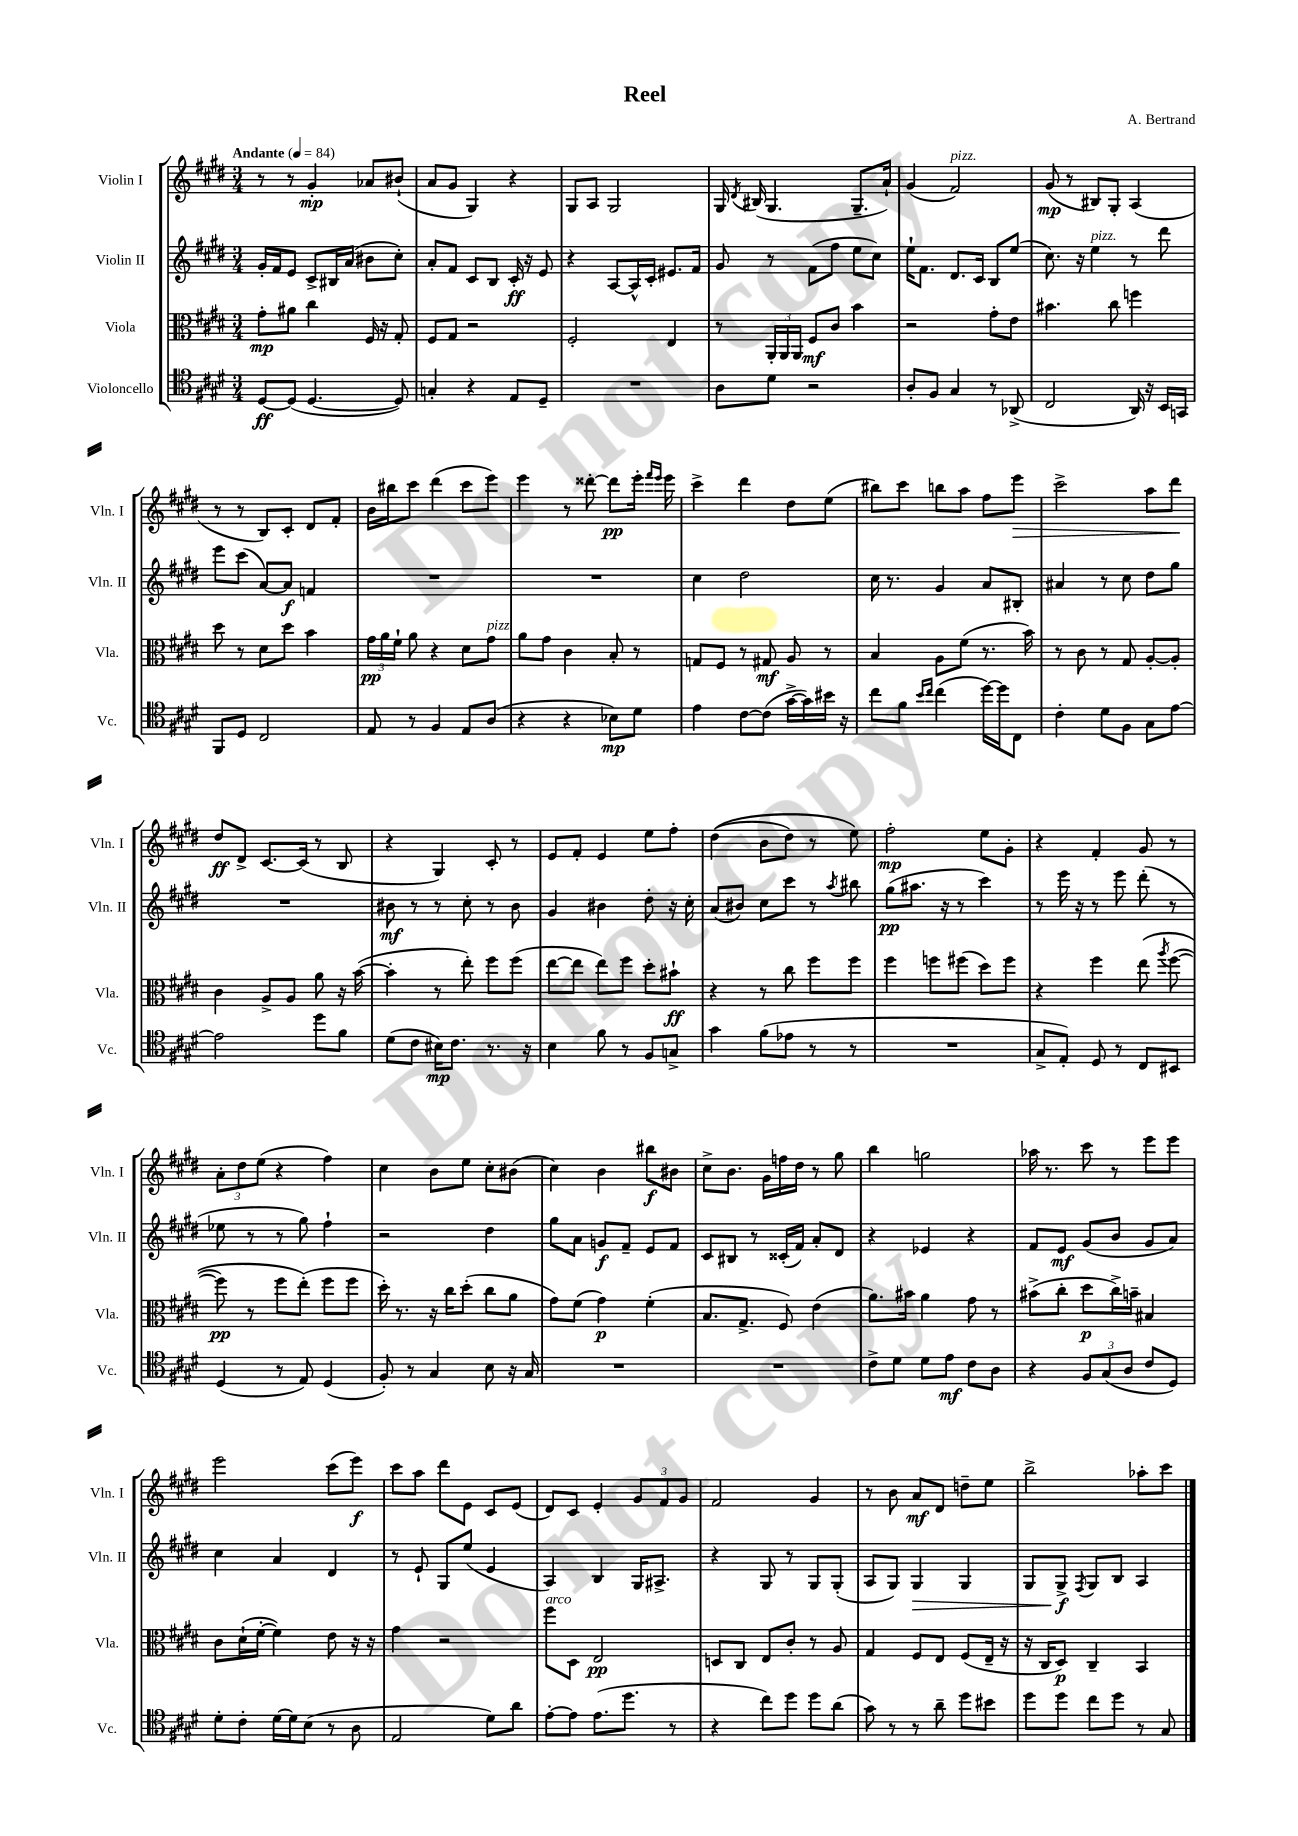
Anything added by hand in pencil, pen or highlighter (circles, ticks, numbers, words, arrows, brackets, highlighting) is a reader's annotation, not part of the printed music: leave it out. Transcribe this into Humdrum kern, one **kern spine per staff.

**kern	**kern	**kern	**kern
*staff4	*staff3	*staff2	*staff1
*clefC4	*clefC3	*clefG2	*clefG2
*k[f#c#g#d#]	*k[f#c#g#d#]	*k[f#c#g#d#]	*k[f#c#g#d#]
*M3/4	*M3/4	*M3/4	*M3/4
*MM84	*MM84	*MM84	*MM84
[8D#	8g#'	16g#'	8r
.	.	16f#	.
(8D#]	8a#	8e	8r
[4.D#	4cc#	8c#^	4g#'
.	.	16B#	.
.	.	(16a	.
.	16F#	8b#	8a-
.	16r	.	.
8D#])	8G#'	8cc#')	(8b#`
=	=	=	=
4G'	8F#	8a'	8a
.	8G#	8f#	8g#
4r	2r	8c#	4G#)
.	.	8B	.
8E	.	16c#'	4r
.	.	16r	.
8D#~	.	8e	.
=	=	=	=
2.r	2F#'	4r	8G#
.	.	.	8A
.	.	[8A	2G#
.	.	16A^^]	.
.	.	16c#'	.
.	4E	8.e#	.
.	.	16f#	.
=	=	=	=
8A	8r	8g#	16G#
.	.	.	8qd#
.	.	.	(16B#
8d#	24AA'	8r	4.G#
.	24AA	.	.
.	24AA	.	.
2r	8F#	(8f#	.
.	8c#	8ff#	.
.	4b	8ee	8.G#~
.	.	8cc#)	.
.	.	.	16a`)
=	=	=	=
8A'	2r	16ee`	(4g#
.	.	8.f#	.
8F#	.	.	.
4G#	.	8.d#	2f#)
.	.	16c#	.
8r	8g#'	8B	.
(8AA-^	8e	(8ee	.
=	=	=	=
2C#	4.b#	8.cc#)	(8g#
.	.	.	8r
.	.	16r	.
.	.	4ee	8B#)
.	8cc#	.	8G#'
16AA)	4ff	8r	(4A
16r	.	.	.
16BB	.	8ddd#	.
16GG	.	.	.
=	=	=	=
8FF#	8dd#	8eee	8r
8D#	8r	(8ccc#	8r
2C#	8d#	[8a)	8B)
.	8dd#	8a]	8c#'
.	4b	4f	8d#
.	.	.	8f#'
=	=	=	=
8E	24g#	2.r	16b
.	24a	.	.
.	.	.	16bb#
.	24f#`	.	.
8r	8a	.	8ccc#
4F#	4r	.	(4ddd#
8E	8d#	.	8ccc#
(8A	8g#	.	8eee)
=	=	=	=
4r	8a	2.r	4eee
.	8g#	.	.
4r	4c#	.	8r
.	.	.	[8ddd##'
8B-)	8B'	.	8ddd##]
8d#	8r	.	16eee'
.	.	.	16qqfff#
.	.	.	16qqeee
.	.	.	16eee
=	=	=	=
4e	8G	4cc#	4ccc#^
.	8F#	.	.
[8c#	8r	2dd#	4ddd#
(8c#]	8G#	.	.
[16g#^	8A	.	8dd#
16g#])	.	.	.
16b#	8r	.	(8ee
16r	.	.	.
=	=	=	=
8cc#	4B	16cc#	8bb#)
.	.	8.r	.
8f#	.	.	8ccc#
16qqb	.	.	.
16qqcc#	.	.	.
(4cc#	8A	4g#	8bb
.	(8f#	.	8aa
[16dd#)	8.r	8a	8ff#
16dd#]	.	.	.
8C#	.	8B#'	8eee
.	16b)	.	.
=	=	=	=
4c#'	8r	4a#	2ccc#^
.	8c#	.	.
8d#	8r	8r	.
8F#	8G#	8cc#	.
8G#	[8A'	8dd#	8aa
[8e	8A']	8gg#	8ddd#
=	=	=	=
2e]	4c#	2.r	8dd#
.	.	.	8d#^
.	8A^	.	[8.c#
.	8A	.	.
.	.	.	(16c#]
8dd#	8a	.	8r
8f#	16r	.	8B
.	([16b	.	.
=	=	=	=
(8d#	4b']	8b#	4r
8c#	.	8r	.
16B#)	8r	8r	4G#)
8.c#	.	.	.
.	8ee')	8cc#'	.
8.r	8ff#	8r	8c#'
.	(8ff#	8b#	8r
16r	.	.	.
=	=	=	=
4B	[8ee	4g#	8e
.	8ee]	.	8f#'
8f#	8ee)	4b#	4e
8r	8ff#	.	.
8F#	8dd#'	8dd#'	8ee
8G^	8b#`	16r	8ff#'
.	.	16cc#'	.
=	=	=	=
4g#	4r	(8a	&((4dd#
.	.	8b#)	.
(8f#	8r	8cc#	8b
8e-	8cc#	8ccc#	8dd#)
8r	8ff#	8r	8r
.	.	8qaa	.
8r	8ff#	8bb#	8ee&)
=	=	=	=
2.r	4ff#	(8gg#	2ff#'
.	.	8.aa#	.
.	8ff	.	.
.	.	16r	.
.	(8ff#	8r	.
.	8dd#)	4ccc#)	8ee
.	8ff#	.	8g#'
=	=	=	=
8G#^	4r	8r	4r
8E')	.	16eee	.
.	.	16r	.
8D#	4ff#	8r	4f#'
8r	.	8eee	.
8C#	&(8ee	(8ddd#'	8g#
.	8qaa	.	.
8BB#	([8ff#	8r	8r
=	=	=	=
(4D#	8ff#])	8ee-	12a'
.	.	.	12dd#
.	8r	8r	.
.	.	.	(12ee
8r	8ff#	8r	4r
8E)	(8ee'&)	8gg#)	.
(4D#	8ff#	4ff#`	4ff#)
.	8ff#	.	.
=	=	=	=
8F#')	16dd#')	2r	4cc#
.	8.r	.	.
8r	.	.	.
4G#	16r	.	8b
.	16cc#	.	.
.	(8dd#'	.	8ee
8B	8cc#	4dd#	8cc#'
16r	8a	.	(8b#
16G#	.	.	.
=	=	=	=
2.r	8g#)	8gg#	4cc#)
.	(8f#	8a	.
.	4g#)	8g	4b
.	.	8f#~	.
.	(4f#'	8e	8bb#
.	.	8f#	8b#
=	=	=	=
2.r	8.B	8c#	8cc#^
.	.	8B#	8.b
.	8.G#^	.	.
.	.	8r	.
.	.	.	16g#
.	8F#)	(16c##'	16ff
.	.	16f#)	16dd#
.	(4e	8a'	8r
.	.	8d#	8gg#
=	=	=	=
8c#^	8.a)	4r	4bb
8d#	.	.	.
.	16b#	.	.
8d#	4a	4e-	2gg
8e	.	.	.
8c#	8g#	4r	.
8A	8r	.	.
=	=	=	=
4r	(8b#^	8f#	16aa-
.	.	.	8.r
.	8cc#'	8e	.
12F#	8dd#	(8g#	8ccc#
(12G#	.	.	.
.	16cc#^)	8b	8r
12A	.	.	.
.	16b~	.	.
8c#	4B#	8g#	8eee
8D#)	.	8a)	8eee
=	=	=	=
8d#'	8c#	4cc#	2eee
8c#'	(16d#`	.	.
.	[16f#'	.	.
[16d#	4f#])	4a	.
16d#]	.	.	.
(8B	.	.	.
8r	8e	4d#	(8ccc#
8A	16r	.	8eee)
.	16r	.	.
=	=	=	=
2E	4g#	8r	8ccc#
.	.	8e`	8aa
.	2r	8G#	8ddd#
.	.	(8ee	8e
8d#)	.	4e	8c#
8a	.	.	(8e
=	=	=	=
[8e'	8ff#	4A)	8d#)
8e]	8D#	.	8c#
(8.e	2E	4B	4e'
8.dd#	.	.	.
.	.	16G#	12g#
.	.	8.A#^	.
.	.	.	12f#
8r	.	.	.
.	.	.	12g#
=	=	=	=
4r	8D	4r	2f#
.	8C#	.	.
8cc#)	8E	8G#	.
8dd#	8c#'	8r	.
8dd#	8r	8G#	4g#
(8a	8A	(8G#'	.
=	=	=	=
8g#)	4G#	8A	8r
8r	.	8G#)	8b
8r	8F#	4G#	8a
8a~	8E	.	8d#
8dd#	(8F#	4G#	8dd~
8b#	16E~	.	8ee
.	16r	.	.
=	=	=	=
8dd#	16r	8G#	2bb^
.	16C#	.	.
8dd#	8D#)	8G#^	.
.	.	8qF#	.
8cc#	4C#~	8G#	.
8dd#	.	8B	.
8r	4BB	4A	8aa-'
8G#	.	.	8ccc#
==	==	==	==
*-	*-	*-	*-
